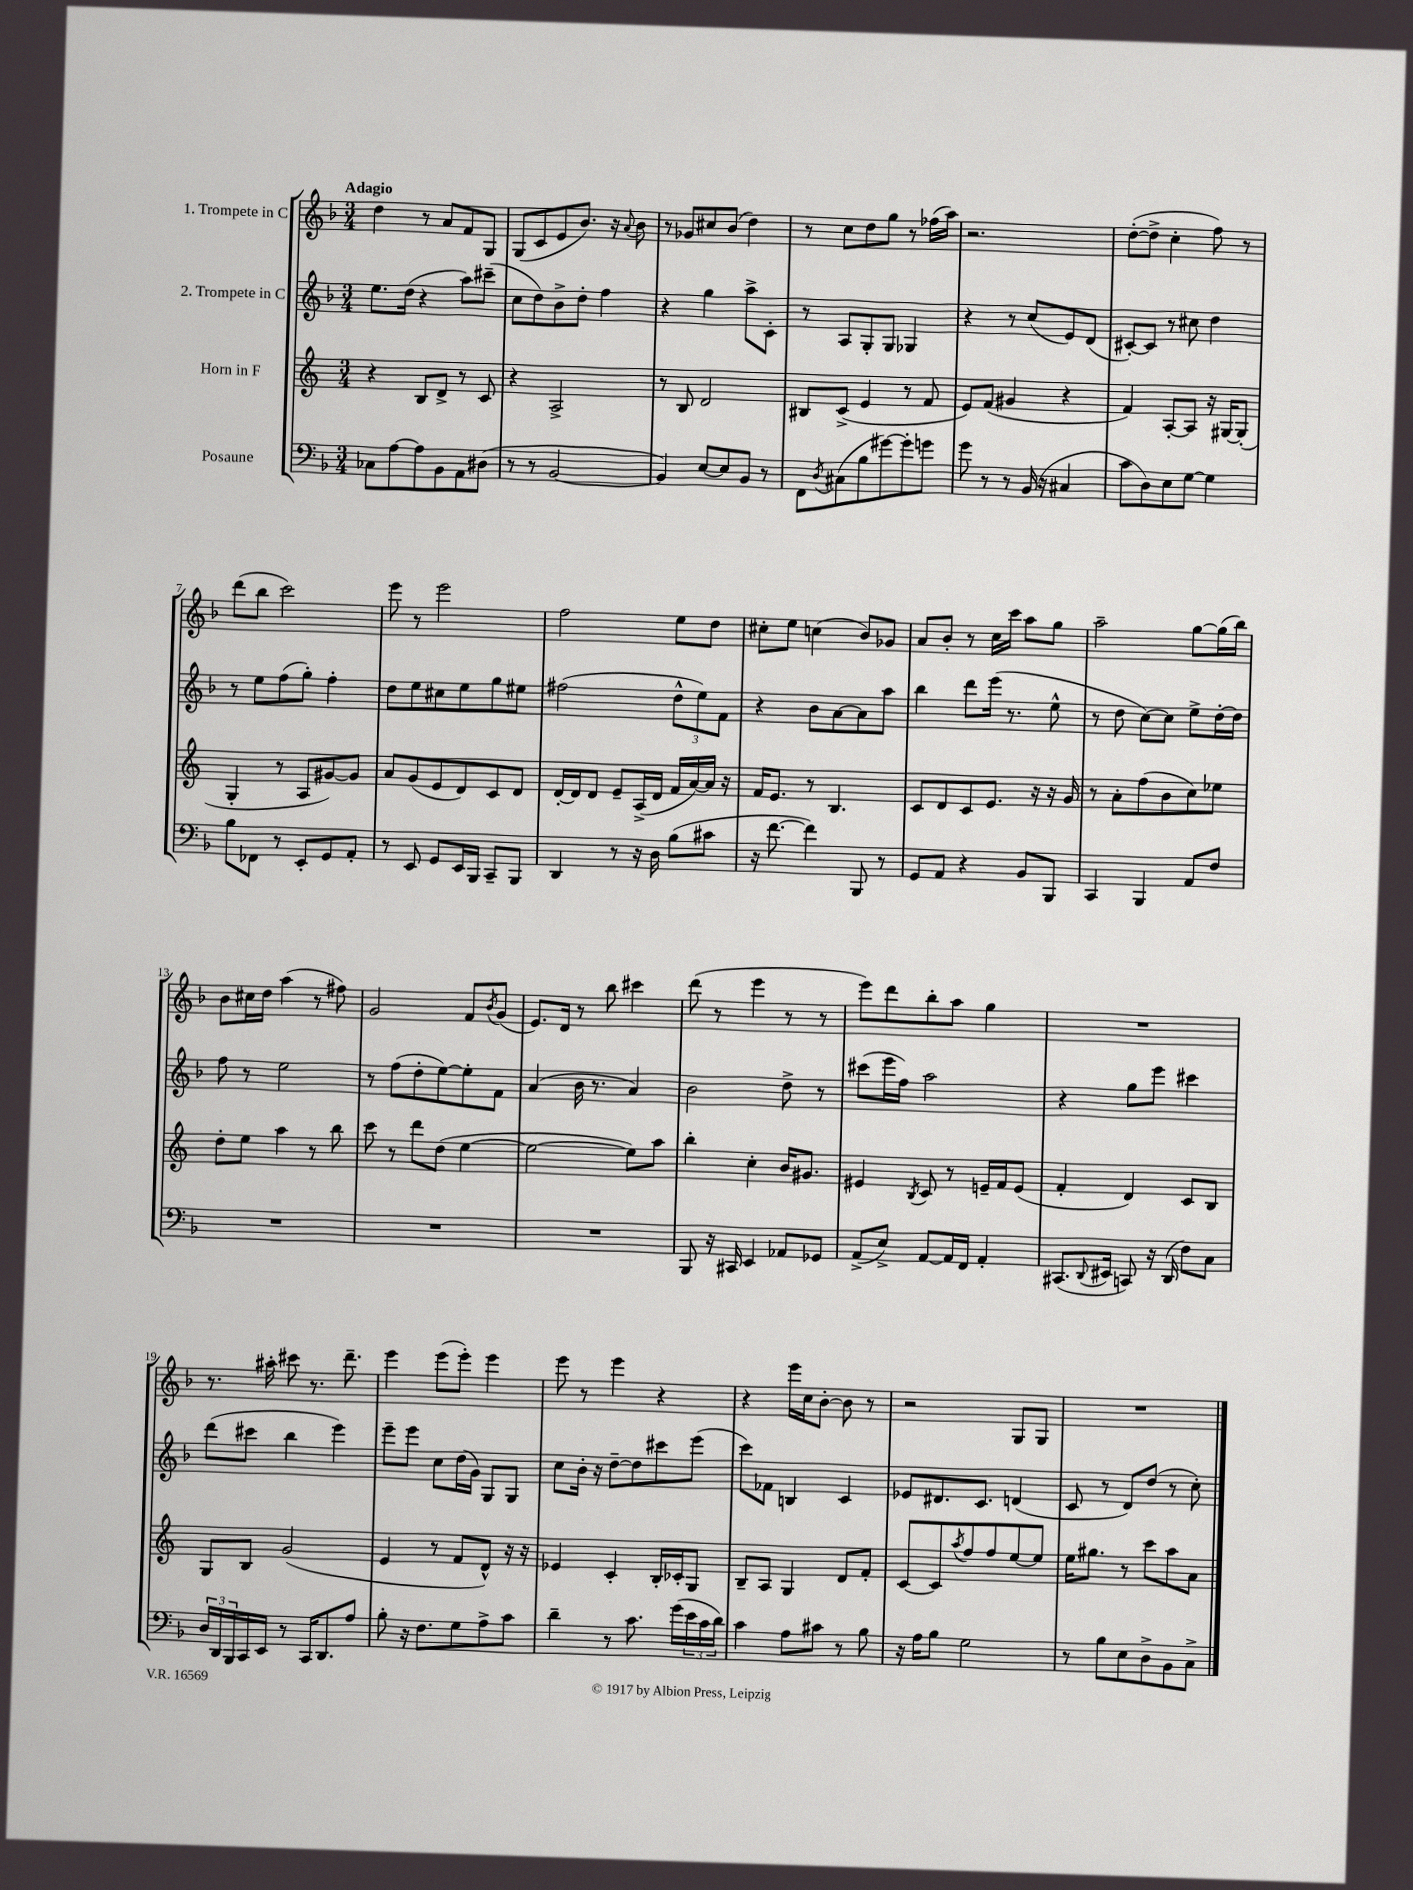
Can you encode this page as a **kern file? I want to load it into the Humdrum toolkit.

**kern	**kern	**kern	**kern
*part4	*part3	*part2	*part1
*staff4	*staff3	*staff2	*staff1
*I"Posaune	*I"Horn in F	*I"2. Trompete in C	*I"1. Trompete in C
*clefF4	*clefG2	*clefG2	*clefG2
*k[b-]	*k[]	*k[b-]	*k[b-]
*M3/4	*M3/4	*M3/4	*M3/4
=1	=1	=1	=1
!	!	!	!LO:TX:a:B:t=Adagio
8C-X\L	4r	8.ee\L	4dd\
[8A\	.	.	.
.	.	(16dd\Jk	.
8A\]	8B/L	4r	8r
8BB-\	8d^/J	.	8a/L
8AA\	8r	8aa\L)	8f/
(8D#X\J	8c/	(8ccc#X~\J	8G/J
=2	=2	=2	=2
8r	4r	8cc\L	(8G/L
8r	.	8dd\)	8c/
[2BB-/	2A^/	8b-^\	8e/
.	.	8dd'\J	8.b-/J)
.	.	4ff\	.
.	.	.	16r
.	.	.	8qqa/
.	.	.	8b-\
=3	=3	=3	=3
4BB-/])	8r	4r	8r
.	8B/	.	8g-X/L
[8E/L	2d/	4gg\	8cc#X/
8E/]	.	.	(8b-/J
8BB-/J	.	8aa^\L	4dd\)
8r	.	8c'\J	.
=4	=4	=4	=4
8FF\L	8B#X/L	8r	8r
8qD/	.	.	.
(8C#X\	(8c^/J	8A/L	8cc\L
8B-\	4e/	8G'/	8dd\
[8g#X\)	.	8G/J	8gg\J
8g#'\]	8r	4G-X/	8r
8gn\J	8f/	.	(16ff-X\LL
.	.	.	16aa\JJ)
=5	=5	=5	=5
8g\	8e/L)	4r	2.r
8r	(8f/J	.	.
8r	4g#X/	8r	.
(16BB-/	.	(8cc/L	.
16r	.	.	.
4C#X/	4r	8e/)	.
.	.	(8d/J	.
=6	=6	=6	=6
8c\L	4f/)	[8c#X'/L)	([8dd'\L
8D\)	.	8c#/J]	8dd^\J]
8E\	[8A'/L	8r	4cc'\
[8G\J	8A/J]	8cc#X\	.
4G\]	16r	4dd\	8ff\)
.	[16G#X/KL	.	.
.	(8G#'/J]	.	8r
!!LO:LB:g=z
=7	=7	=7	=7
8B-\L	4G'/	8r	(8ddd\L
8FF-X\J	.	8ee\L	8bb-\J
8r	8r	(8ff\	2ccc\)
8EE'/L	8A/L	8gg'\J)	.
8GG/	[8g#X/)	4ff'\	.
8AA'/J	8g#/J]	.	.
=8	=8	=8	=8
8r	8a/L	8dd\L	8eee\
8EE/	(8g/	8ee\	8r
8GG/L	8e/	8cc#X\	2eee\
16EE/L	8d/)	8ee\	.
16BBB-/JJ	.	.	.
8CC~/L	8c/	8gg\	.
8BBB-/J	8d/J	8ee#X\J	.
=9	=9	=9	=9
4DD/	[16d'/LL	(2ff#X\	2ff\
.	16d/J]	.	.
.	8d/J	.	.
8r	8e~/L	.	.
16r	(16A^/L	.	.
16D\	16d/JJ	.	.
(8B-\L	16f/LL	12dd^^\L	8ee\L
.	[16a/)	.	.
.	.	12ee\)	.
8c#X\J	16a/JJ]	.	8dd\J
.	.	12f\J	.
.	16r	.	.
=10	=10	=10	=10
16r	16f/KL	4r	8cc#X'\L
[8.f\	8.e/J	.	.
.	.	.	8ee\J
4f\])	8r	8b-\L	(4ccn\
.	4.B/	[8a\	.
8BBB-/	.	8a\]	8b-/L)
8r	.	8aa\J	8g-X/J
=11	=11	=11	=11
8GG/L	8c/L	4bb-\	8a/L
8AA/J	8d/	.	8b-'/J
4r	8c/	8ddd\L	8r
.	8.e/J	(16eee\Jk	16cc\LL
.	.	8.r	16ccc\JJ
8BB-/L	.	.	8aa\L
.	16r	.	.
8BBB-/J	16r	8ee^^\	8gg\J
.	16g/	.	.
=12	=12	=12	=12
4CC/	8r	8r	2aa~\
.	8a'\L	8dd\	.
4BBB-/	(8ff\	[8cc\L)	.
.	8b\	8cc\J]	.
8AA/L	8cc\)	8ee^\L	[8gg\L
8F/J	8ee-X\J	[16dd'\L	(16gg\L]
.	.	16dd\JJ]	16bb-\JJ)
!!LO:LB:g=z
=13	=13	=13	=13
2.r	8dd'\L	8ff\	8b-\L
.	8ee\J	8r	16cc#X\L
.	.	.	16dd\JJ
.	4aa\	2ee\	(4aa\
.	8r	.	8r
.	8bb\	.	8ff#X\)
=14	=14	=14	=14
2.r	8ccc\	8r	2g/
.	8r	(8ff\L	.
.	8ddd\L	8dd'\	.
.	(8dd\J	[8ee\)	.
.	[4ee\	8ee'\]	8f/L
.	.	.	8qb-/
.	.	8f\J	(8g/J
=15	=15	=15	=15
2.r	2ee\_	(4a/	8.e/L)
.	.	.	16d/Jk
.	.	16b-\	8r
.	.	8.r	.
.	.	.	8bb-\
.	8ee\L])	4a/)	4ccc#X\
.	8aa\J	.	.
=16	=16	=16	=16
8BBB-/	4bb'\	2b-\	(8ddd\
16r	.	.	8r
16CC#X/	.	.	.
4EE/	4cc'\	.	4eee\
8AA-X/L	16b/KL	8dd^\	8r
.	8.g#X/J	.	.
8GG-X/J	.	8r	8r
=17	=17	=17	=17
(8AA^/L	4e#X/	(8ccc#X\L	8eee\L)
8E^/J)	.	16eee\L	8ddd\
.	.	16ff\JJ)	.
.	8qB/	.	.
[8AA/L	8c/	2aa\	8bb-'\
16AA/L]	8r	.	8aa\J
16FF/JJ	.	.	.
4AA'/	16en~/LL	.	4gg\
.	16f/J	.	.
.	(8e/J	.	.
=18	=18	=18	=18
(8.CC#X/L	4f'/	4r	2.r
8qqDD/	.	.	.
16EE#X/Jk	.	.	.
8CCn/)	4d/)	8gg\L	.
16r	.	8eee\J	.
(16DD/	.	.	.
8F\L)	8c/L	4ccc#X\	.
8C\J	8B/J	.	.
!!LO:LB:g=z
=19	=19	=19	=19
24D/LL	8G/L	(8ddd\L	8.r
24DD/	.	.	.
24BBB-/	.	.	.
16CC/	8B/J	8ccc#X\J	.
16EE/JJ	.	.	16aa#X'\
8r	(2g/	4bb-\	8ccc#X\
16CC/KL	.	.	8.r
8.DD/	.	.	.
.	.	4eee\)	.
.	.	.	8.ddd~\
8A/J	.	.	.
=20	=20	=20	=20
8B-'\	4e/	8eee~\L	4eee\
16r	.	8eee\J	.
8.F\L	.	.	.
.	8r	8cc\L	(8eee\L
8G\	8f/L	(16dd\L	8eee'\J)
.	.	16g\JJ)	.
8A^\	8d^^/J)	8G/L	4eee\
8c\J	16r	8G/J	.
.	16r	.	.
=21	=21	=21	=21
4d~\	4e-X/	8cc\L	8eee\
.	.	16b-'\Jk	8r
.	.	16r	.
8r	4c'/	[8dd~\L	4eee\
8.c\	.	8dd\]	.
.	16B'/LL	8ccc#X\	4r
(16g\LL	16c-X'/J	.	.
24e\	8G/J	(8eee\J	.
24c\	.	.	.
24d\JJ)	.	.	.
=22	=22	=22	=22
4c\	8B~/L	8ccc\L)	4r
.	8A/J	8f-X\J	.
8A\L	4G/	4Bn/	16eee\LL
.	.	.	16cc\J
8c#X\J	.	.	[8b-'\J
8r	8d/L	4c/	8b-\]
8B-\	8f'/J	.	8r
=23	=23	=23	=23
16r	[8c/L	8e-X/L	2r
16A\KL	.	.	.
8B-\J	8c/]	8.d#X/	.
.	8qaa/	.	.
2G\	8ff/	.	.
.	.	8.c/J	.
.	8ff/	.	.
.	[8ee/	(4dn/	8G/L
.	8ee/J]	.	8G/J
=24	=24	=24	=24
8r	16ee\KL	8c/	2.r
.	8.gg#X\J	.	.
8B-\L	.	8r	.
8E\	8r	8d/L)	.
8D^\	8ccc\L	(8dd/J	.
8BB-\	8aa\	8r	.
8C^\J	8a\J	8cc'\)	.
==	==	==	==
*-	*-	*-	*-
